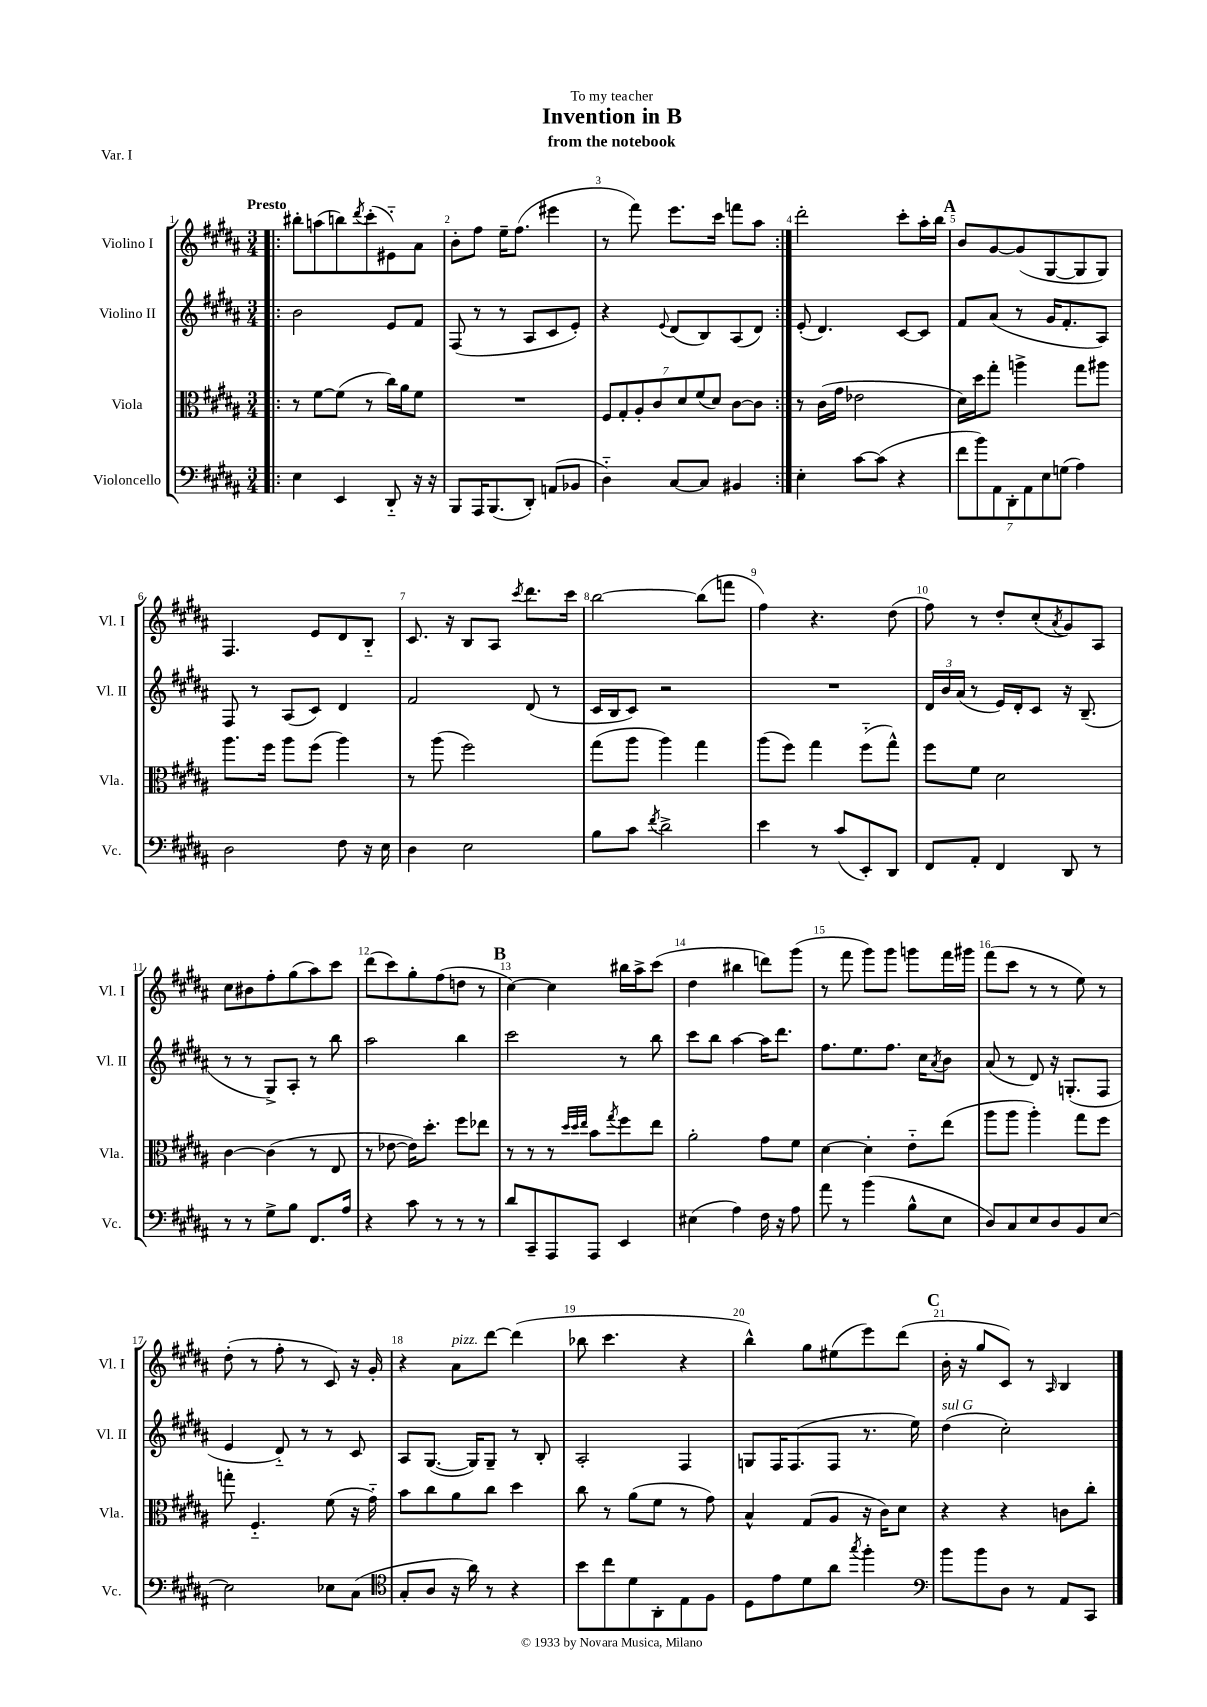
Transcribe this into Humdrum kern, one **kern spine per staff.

**kern	**kern	**kern	**kern
*part4	*part3	*part2	*part1
*staff4	*staff3	*staff2	*staff1
*I"Violoncello	*I"Viola	*I"Violino II	*I"Violino I
*I'Vc.	*I'Vla.	*I'Vl. II	*I'Vl. I
*clefF4	*clefC3	*clefG2	*clefG2
*k[f#c#g#d#a#]	*k[f#c#g#d#a#]	*k[f#c#g#d#a#]	*k[f#c#g#d#a#]
*M3/4	*M3/4	*M3/4	*M3/4
=1!|:	=1!|:	=1!|:	=1!|:
!	!	!	!LO:TX:a:B:t=Presto
4E\	8r	2b\	8bb#X'\L
.	[8f#\L	.	(8aan\
4EE/	(8f#\J]	.	8bbn\)
.	.	.	8qddd#/
.	8r	.	(8ccc#'\
8DD#/	16cc#\LL)	8e/L	8e#X\)
.	16a#\J	.	.
16r	8f#\J	8f#/J	8a#\J
16r	.	.	.
=2	=2	=2	=2
8BBB/L	2.r	(8F#/	8b'\L
16AAA#/K	.	8r	8ff#\J
(8.BBB/	.	.	.
.	.	8r	16ee~\KL
.	.	.	(8.ff#\J
8DD#'/J)	.	8A#/L	.
(8AAn/L	.	8c#/	4eee#X\
8BB-X/J	.	8e'/J)	.
=3	=3	=3	=3
4D#\)	14F#/L	4r	8r
.	14G#'/	.	.
.	.	.	8fff#\)
.	14A#'/	.	.
.	14c#/	.	.
.	.	8qqe/	.
[8C#/L	.	(8d#/L	8.eee\L
.	14d#/	.	.
.	(14f#/	.	.
8C#/J]	.	8B/)	.
.	14d#/J)	.	.
.	.	.	16ccc#\Jk
4BB#X/	[8c#\L	(8A#/	8fffn\L
.	8c#\J]	8d#/J)	8aa#\J
=4:|!	=4:|!	=4:|!	=4:|!
4E'\	8r	(8e'/	2ddd#'\
.	(16c#\LL	4.d#/)	.
.	16g#\JJ	.	.
[8c#\L	2e-X\	.	.
(8c#\J]	.	.	.
4r	.	[8c#/L	8ccc#'\L
.	.	8c#/J]	16aa#'\L
.	.	.	16bb\JJ
!!LO:REH:place=s1:t=A
=5	=5	=5	=5
14f#\L	16d#\LL)	8f#/L	8b/L
.	16dd#\J	.	.
14b\)	.	.	.
.	8gg#'\J	(8a#/J	[8g#/
14AA#\	.	.	.
14DD#'\	.	.	.
.	4aan^\	8r	(8g#/]
14AA#\	.	.	.
14E\	.	.	.
.	.	16g#/KL	[8G#/
(14Gn\J	.	.	.
.	.	8.f#'/	.
4A#\)	8gg#\L	.	8G#/]
.	8aa#X\J	8A#/J)	8G#/J)
!!LO:LB:g=z
=6	=6	=6	=6
2D#\	8.aa#\L	8F#/	4.F#/
.	.	8r	.
.	16ff#\Jk	.	.
.	8aa#\L	(8A#/L	.
.	(8ff#\J	8c#/J)	8e/L
8F#\	4aa#\)	4d#/	8d#/
16r	.	.	8B/J
16E\	.	.	.
=7	=7	=7	=7
4D#\	8r	2f#/	8.c#/
.	(8aa#\	.	.
.	.	.	16r
2E\	2ff#\)	.	8B/L
.	.	.	8A#/J
.	.	.	8qccc#/
.	.	(8d#/	8.ddd#\L
.	.	8r	.
.	.	.	16ccc#\Jk
=8	=8	=8	=8
8B\L	(8gg#\L	16c#/LL	[2bb\
.	.	16B/J	.
8c#\J	8aa#\J	8c#/J)	.
8qf#/	.	.	.
2d#^\	4aa#\)	2r	.
.	4gg#\	.	(8bb\L]
.	.	.	8fffn\J
=9	=9	=9	=9
4e\	(8aa#\L	2.r	4ff#\)
.	8ff#\J)	.	.
8r	4gg#\	.	4.r
(8c#/L	.	.	.
8EE'/)	(8ff#\L	.	.
8DD#/J	8gg#^^\J)	.	(8dd#\
=10	=10	=10	=10
8FF#/L	8ff#\L	24d#/LL	8ff#\)
.	.	24b/	.
.	.	(24a#/JJ	.
8AA#'/J	8f#\J	8r	8r
4FF#/	2d#\	16e/LL)	8dd#'/L
.	.	16d#'/J	.
.	.	8c#/J	(8cc#'/
.	.	.	8qa#/
8DD#/	.	16r	8g#/)
.	.	(8.B~/	.
8r	.	.	8A#/J
!!LO:LB:g=z
=11	=11	=11	=11
8r	[4c#\	8r	8cc#\L
8r	.	8r	8b#X\
8G#^\L	(4c#\]	8G#^/L)	8ff#'\
8B\J	.	8A#'/J	(8gg#\
8.FF#/L	8r	8r	8aa#\)
.	8E/	8bb\	8ccc#\J
16A#/Jk	.	.	.
=12	=12	=12	=12
4r	8r	2aa#\	(8ddd#\L
.	[8e-X\	.	8ccc#\)
8c#\	16e-\KL])	.	8gg#'\
.	8.dd#'\J	.	.
8r	.	.	(8ff#\
8r	8ff#\L	4bb\	8ddn\J
8r	8ee-X\J	.	8r
!!LO:REH:place=s1:t=B
=13	=13	=13	=13
8d#/L	8r	2ccc#\	[4cc#\)
8CC#~/	8r	.	.
8AAA#/	8r	.	4cc#\]
.	32qqdd#/LLL	.	.
.	32qqdd#/	.	.
.	32qqee/JJJ	.	.
8AAA#/J	8b\L	.	.
.	8qgg#/	.	.
4EE/	8ff#\	8r	16bb#X\LL
.	.	.	16aa#^\J
.	8ee\J	8bb\	(8ccc#\J
=14	=14	=14	=14
(4E#X\	2a#'\	8ccc#\L	4dd#\
.	.	8bb\J	.
4A#\)	.	[4aa#\	4bb#X\
16F#\	8g#\L	16aa#\KL]	8dddn\L)
16r	.	8.ddd#\J	.
8A#\	8f#\J	.	(8ggg#\J
=15	=15	=15	=15
8a#\	[4d#\	8.ff#\L	8r
8r	.	.	8fff#\
.	.	8.ee\	.
(4b\	4d#'\]	.	8ggg#\L)
.	.	8.ff#\J	8ggg#\J
8B^^\L	8e\L	.	8gggn\L
.	.	16cc#\KL	.
.	.	8qa#/	.
8E\J	(8ee\J	8b\J	16fff#\L
.	.	.	16ggg#X\JJ
=16	=16	=16	=16
8D#/L)	8aa#\L	(8a#/	(8fff#\L
8C#/	8aa#\J	8r	8ccc#\J
8E/	4aa#'\)	8d#/)	8r
8D#/	.	16r	8r
.	.	(8.Gn'/L	.
8BB/	8gg#\L	.	8ee\)
[8E/J	8ff#\J	8F#/J	8r
!!LO:LB:g=z
=17	=17	=17	=17
2E\]	8ggn'\	4e/	(8dd#'\
.	4.F#/	.	8r
.	.	8d#/)	8ff#'\
.	.	8r	8r
8E-X\L	(8f#\	8r	8c#/)
(8C#\J	16r	8c#/	16r
.	16g#\)	.	16g#'/
=18	=18	=18	=18
*clefC4	*	*	*
8G#'/L	8b\L	8A#/L	4r
8A#/J	8cc#\	([8.G#/J	.
!	!	!	!LO:TX:a:i:t=pizz.
16r	8a#\	.	8a#\L
16a#\)	.	16G#/KL])	.
8r	8cc#\J	8G#~/J	[8ddd#\J
4r	4dd#\	8r	(4ddd#\]
.	.	8B'/	.
=19	=19	=19	=19
8b\L	8cc#\	2A#'/	8bb-X\
8cc#\	8r	.	4.ccc#\
8d#\	(8a#\L	.	.
8AA#'\	8f#\J	.	.
8E\	8r	4F#/	4r
8F#\J	8g#\)	.	.
=20	=20	=20	=20
8D#\L	4B^^/	8Gn/L	4bb^^\)
8e\	.	16F#/K	.
.	.	(8.F#/	.
8d#\	(8G#/L	.	8gg#\L
8a#\J	8A#/J	8F#/J	(8ee#X\
8qgg#/	.	.	.
4ff#'\	16r	8.r	8eee\)
.	16c#\KL)	.	.
.	8d#\J	.	(8ddd#\J
.	.	16ee\)	.
!!LO:REH:place=s1:t=C
=21	=21	=21	=21
*clefF4	*	*	*
!	!	!LO:TX:a:i:t=sul G	!
8b\L	4r	(4dd#\	16b'\
.	.	.	16r
8b\	.	.	8gg#/L
8D#\J	4r	2cc#'\)	8c#/J)
8r	.	.	8r
.	.	.	16qqA#/
8AA#/L	8cn\L	.	4B/
8CC#/J	8cc#'\J	.	.
==	==	==	==
*-	*-	*-	*-
